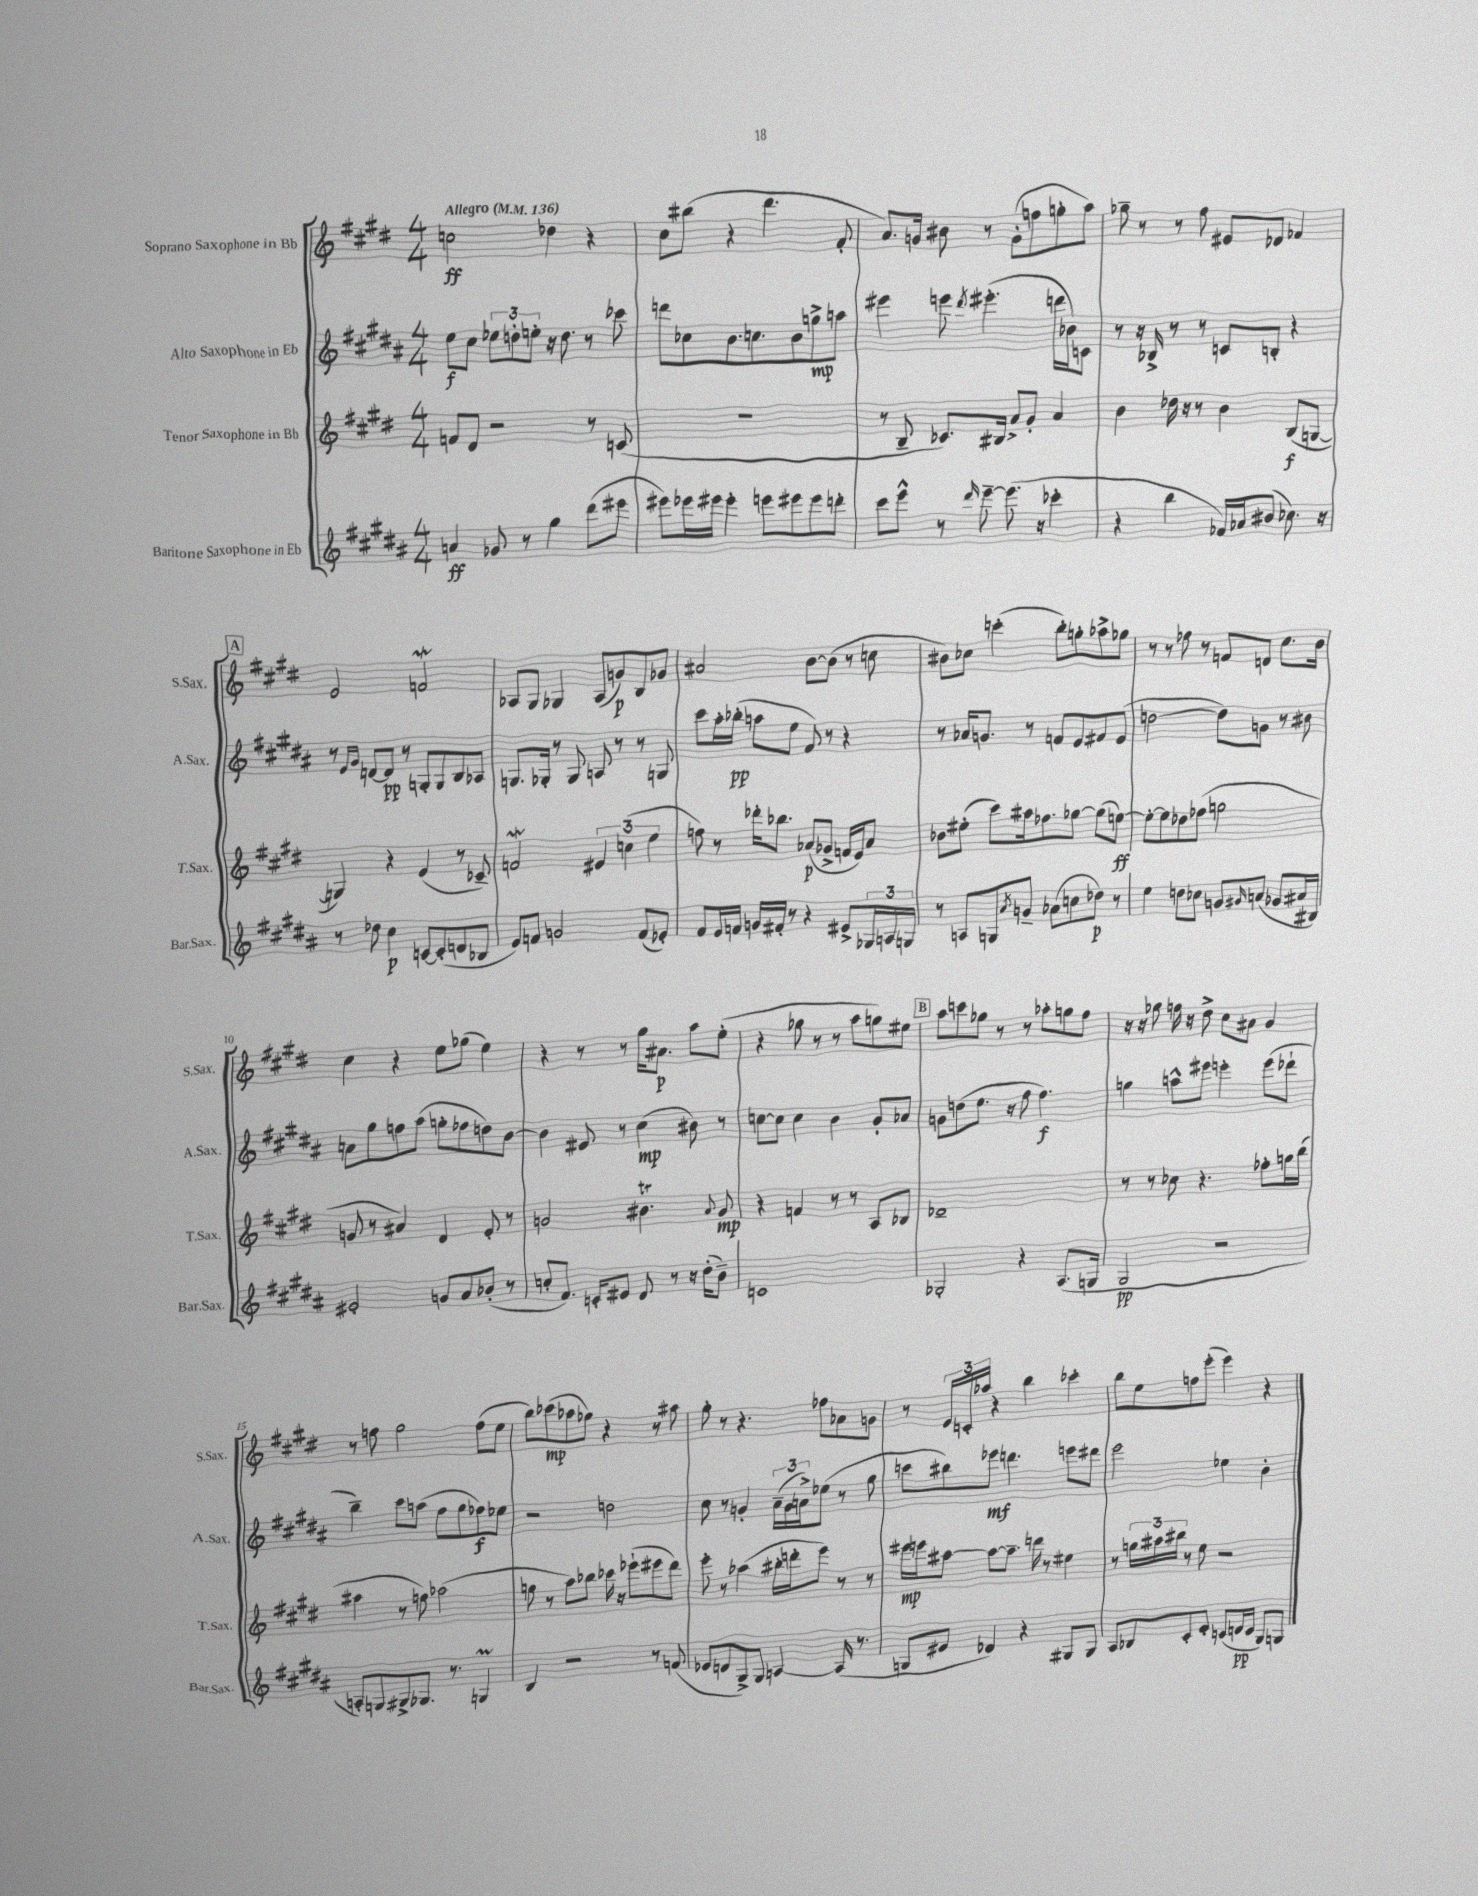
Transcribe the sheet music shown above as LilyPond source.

<<
\new StaffGroup <<
\new Staff = "s0" \with { instrumentName = "Soprano Saxophone in Bb" shortInstrumentName = "S.Sax." } {
    \clef treble \key e \major \numericTimeSignature \time 4/4 \tempo "Allegro" 4 = 136
    c''2\ff des''4 r4 |
    cis''8 bis''8( r4 dis'''4. fis'8-. |
    a'8.) g'16 bis'8 r8 g'8-.( f''8 g''8-. a''8) |
    ges''8-- r8 r8 fis''8 eis'8 des'8 fes'4 |
    \mark \markup { \box "A" } e'2 f'2\mordent |
    aes8 gis8 ges4 aes8( g'8\p) b8 ges'8 |
    ais'2 b'8~ b'8( r8 c''8 |
    bis'8) ces''8 c'''4-.( b''8-.) g''8-. aes''8-> ges''8 |
    r8 r8 fes''8 r8 f'8 d'8 cis''8. b'16 |
    cis''4 r4 e''8 ges''8( e''4) |
    r4 r8 r8 gis''16 ais'8.\p a''8 e''8-.( |
    r4 ges''8 r8 r8 a''8 g''8) eis''8 |
    \mark \markup { \box "B" } a''8 c'''8 ges''8 r8 r8 aes''8-. g''8 fis''8 |
    r16 r16 ges''8 f''16 r16 dis''8-> cis''8 ais'8 gis'4 |
    r8 f''8 gis''2 f''8( e''8 |
    b''8) ces'''8\mp( aes''8 ges''8) r4 r8 ais''8 |
    gis''8-. r8 r4. fes''8 aes'8 g'8 |
    r8 \tuplet 3/2 { e'16 c'16-. aes''16 } r4 b''4 ces'''4-. |
    b''8 e''8 f''8 e'''8-.( e'''4) r4 \bar "|." |
}
\new Staff = "s1" \with { instrumentName = "Alto Saxophone in Eb" shortInstrumentName = "A.Sax." } {
    \clef treble \key b \major \numericTimeSignature \time 4/4
    e''8\f cis''8 \tuplet 3/2 { ees''8 d''8-. e''8-. } r16 d''8. r8 ces'''8 |
    d'''8 ces''8 b'8. c''8. b'8 g''8->\mp a''8 |
    eis'''4 e'''8 \acciaccatura { dis'''8 } eis'''4.-.( d'''16 bes'16) c'8 |
    r8 r16 bes16-> r8 r8 c'8 b8-. r4 |
    \mark \markup { \box "A" } r8 \grace { e'16 gis'16 } d'8~ d'8\pp r8 g8-. g8 b8 aes8 |
    g8. ges16-. r8 ges8 a8 r8 r8 g8 |
    cis'''8 ais''16-. bes''16-.\pp( a''8 e''8 fis'8) r8 r4 |
    r8 aes'16 g'8. r8 f'8 e'8 fis'8 e'8( |
    d''2~ d''8) g'8 r8 bis'8 |
    a'8 gis''8 f''8 ais''8( g''8-. fes''8 d''8) b'8~ |
    b'4 eis'8 r8 cis''4\mp( bis'8) r8 |
    c''8~ c''8 c''4 b'4 gis'8-. aes'8 |
    \mark \markup { \box "B" } g'8 d''8( e''8. r16 fis''8 fis''4.\f) |
    g''4 a''8-^ eis'''8 e'''4-. e'''8( des'''8-! |
    b''4--) cis'''8 a''8( fis''8 gis''8 fes''8\f) ees''8 |
    r2 d''2 |
    cis''8 r8 g'4-. \tuplet 3/2 { ais'16--( g'16 a'16->) } ees''8( r8 gis''8 |
    c'''8 bis''8) ees'''8\mf d'''4. e'''8 dis'''8 |
    e'''2 ees''4 b'4-. \bar "|." |
}
\new Staff = "s2" \with { instrumentName = "Tenor Saxophone in Bb" shortInstrumentName = "T.Sax." } {
    \clef treble \key e \major \numericTimeSignature \time 4/4
    f'8 dis'8 r2 r8 c'8( |
    R1 |
    r8 b8-- ces'8.) bis16 a'8-> gis'8-. a'4 |
    b'4 des''16 r16 r8 b'4 b8\f( g8~ |
    \mark \markup { \box "A" } g4) r4 e'4( r8 ces'8--) |
    f'2\mordent \tuplet 3/2 { eis'4 c''4( e''4 } |
    f''8) r8 des'''16-. bes''8. aes'8\p( ges'8-> f'16 e'16) aes'8 |
    bes'8 eis''8-.( cis'''8) ais''16 fes''8. ges''8~ ges''8( e''8~\ff) |
    e''8~-. e''8 des''8 fes''8( g''2 |
    g'8 r8 ais'4) dis'4 e'8-. r8 |
    g'2 bis'4.\trill \appoggiatura { a'8 } g'8\mp |
    r4 f'4 r8 r8 a8 bes8 |
    \mark \markup { \box "B" } des'1-- |
    r8 r8 ces''8 r4. fes''8-. g''16 b''16( |
    ais''4 r8 f''8) aes''2( |
    g''8 r8 a''8) bes''8 ces'''16 r16 ees'''8-!( eis'''8 dis'''8) |
    e'''8-. r8 aes''4( bis''16-. d'''16-. e'''8) r8 r8 |
    eis'''16\mp e'''16 ais''8~ ais''8~ ais''8.-- d'''16 r8 eis''4 |
    r8 \tuplet 3/2 { g''16 ais''16 bis''16 } r8 e''8 r2 \bar "|." |
}
\new Staff = "s3" \with { instrumentName = "Baritone Saxophone in Eb" shortInstrumentName = "Bar.Sax." } {
    \clef treble \key b \major \numericTimeSignature \time 4/4
    a'4\ff ges'8 r8 gis''4 dis'''8( eis'''8 |
    eis'''8) ees'''16 eis'''16 eis'''4-. e'''8 eis'''8 eis'''8 d'''8-. |
    cis'''8 e'''8-^ r8 \grace { dis'''16 } e'''8~-- e'''8.( r16 ces'''4-. |
    r4 b''4 fes'16) aes'16 bis'8( ces''8.) r16 |
    \mark \markup { \box "A" } r8 des''8 cis''4\p c'8~ c'8-.( d'8 bes8 |
    e'8) f'8 g'2 f'8( ees'8-.) |
    fis'8 e'16 f'16 g'16 fis'16-. r8 r4 eis'8-> \tuplet 3/2 { ges16 a16 g16 } |
    r8 a8 g8 \acciaccatura { ais'8 } g'8-- aes'8( c''8 des''8\p) r8 |
    e''4 d''8 ces''8 g'8 \grace { gis'16 } a'8( ges'8 ais'16 bis16) |
    eis'2-. g'8 ais'8 bes'8-.( r8 |
    c''8-. fis'8.) c'16-. eis'8 dis'8 r8 r16 dis''16-.( b'8--) |
    c'1 |
    \mark \markup { \box "B" } ges2-. r4 ais8.( g16 |
    gis2\pp r2 |
    a8-.) g8 gis8-> ges8. r8. g4\prall |
    b4 r2 r8 f'8( |
    ees'8 d'8 gis8->) gis8 a4~ a16( r8. |
    g8 eis'8 des'4) r4 gis8 gis8 |
    ais8 bes8 cis'8-. e'8-. c'8( d'16\pp c'16 gis8) g8 \bar "|." |
}
>>
>>
